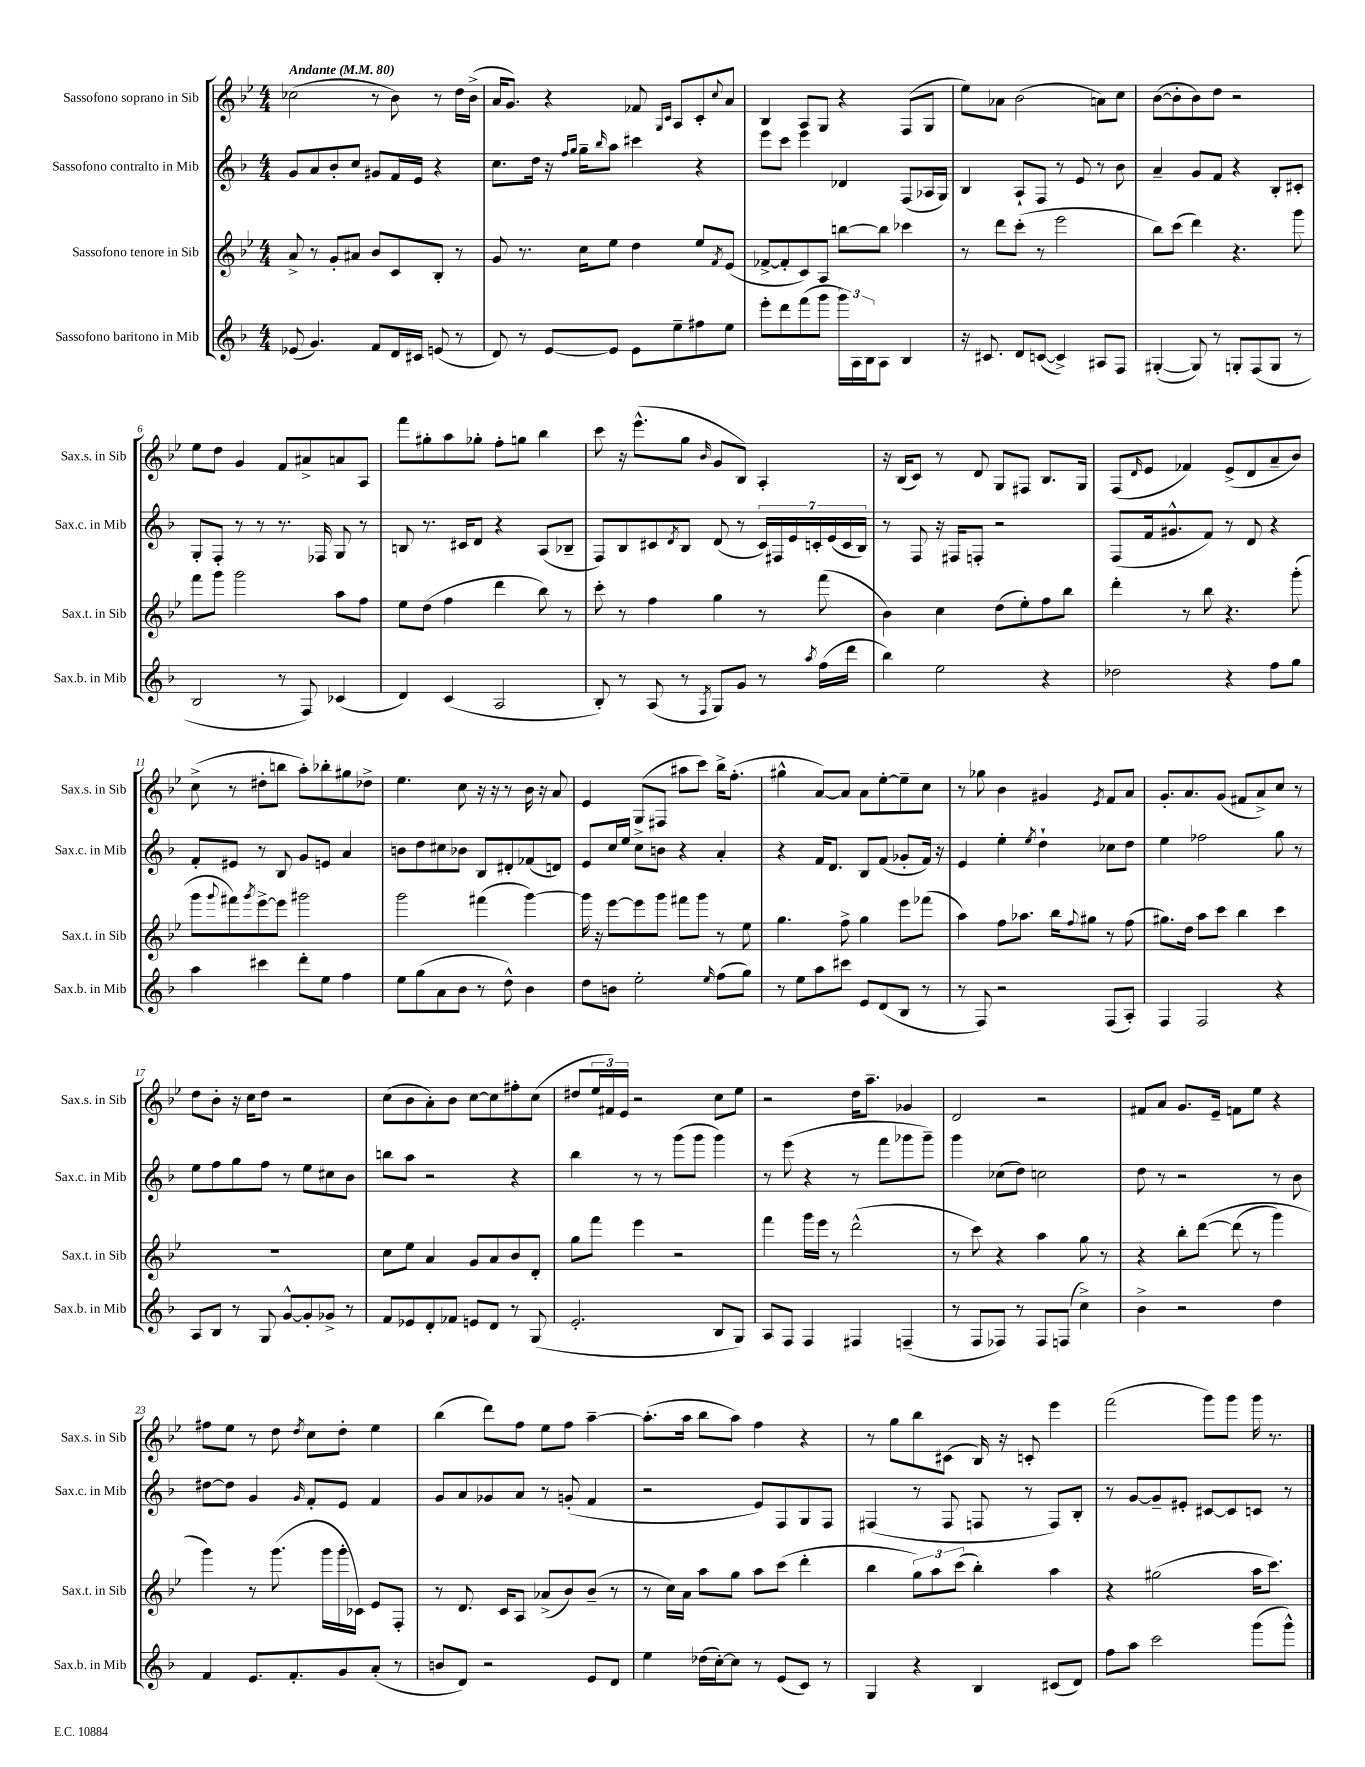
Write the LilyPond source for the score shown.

<<
\new StaffGroup <<
\new Staff = "s0" \with { instrumentName = "Sassofono soprano in Sib" shortInstrumentName = "Sax.s. in Sib" } {
    \clef treble \key bes \major \numericTimeSignature \time 4/4 \tempo "Andante" 4 = 80
    ces''2( r8 bes'8) r8 d''16 bes'16->( |
    a'16 g'8.) r4 fes'8 \grace { g16 c'16 } a8 c'8-. \appoggiatura { c''8 } a'8 |
    bes4 a8 g8 r4 f8( g8 |
    ees''8) aes'8 bes'2( a'8) c''8 |
    bes'8~( bes'8-. bes'8) d''8 r2 |
    ees''8 d''8 g'4 f'8 ais'8-> a'8 a8 |
    f'''8 gis''8-. a''8 ges''8-. f''8-. g''8 bes''4 |
    c'''8 r16 ees'''8.-^( g''8 \grace { bes'16 } g'8 bes8) a4-. |
    r16 bes16( c'8) r8 d'8 g8 fis8 bes8. g16 |
    f8( \grace { d'16 } ees'8 fes'4) ees'8->( d'8 a'8-- bes'8) |
    c''8->( r8 dis''8-. b''8 a''8-.) bes''8-. gis''8 des''8-> |
    ees''4. c''8 r16 r16 r8 bes'16 r16 a'8 |
    ees'4 g8( fis8 ais''8 c'''8) bes''16-> f''8.-.( |
    gis''4-^ a'8~) a'8 a'8 ees''8~-. ees''8-- c''8 |
    r8 ges''8 bes'4 gis'4 \acciaccatura { ees'8 } f'8 a'8 |
    g'8.-. a'8. g'8( fis'8 a'8->) c''8 r8 |
    d''8 bes'8-. r16 c''16 d''8 r2 |
    c''8( bes'8 a'8-.) bes'8 c''8~ c''8 fis''8-. c''8( |
    dis''8 \tuplet 3/2 { ees''16 fis'16) ees'16 } r2 c''8 ees''8 |
    r2 d''16 a''8.-- ges'4 |
    d'2 r2 |
    fis'8 a'8 g'8. ees'16-- f'8 ees''8 r4 |
    fis''8 ees''8 r8 d''8 \acciaccatura { d''8 } c''8 d''8-. ees''4 |
    bes''4( d'''8) f''8 ees''8 f''8 a''4~-- |
    a''8.-.( a''16 bes''8 a''8) f''4 r4 |
    r8 g''8 bes''8 cis'8( bes16) r16 c'8-. ees'''4 |
    f'''2( g'''8) g'''8 g'''16 r8. \bar "|." |
}
\new Staff = "s1" \with { instrumentName = "Sassofono contralto in Mib" shortInstrumentName = "Sax.c. in Mib" } {
    \clef treble \key f \major \numericTimeSignature \time 4/4
    g'8 a'8 bes'8-. c''8 gis'8 f'16 e'16 r4 |
    c''8. d''16 r16 \grace { f''16 g''16 } g''16-- \grace { bes''16 } a''8 cis'''4 r4 |
    e'''8 c'''8 e'''4 des'4 f8( aes16 g16) |
    bes4 a8-! f8 r8 e'8 r8 bes'8 |
    a'4-- g'8 f'8 r4 bes8-. cis'8-. |
    g8-. f8-. r8 r8 r8. fes16 g8 r8 |
    b8 r8. cis'16 d'8 r4 a8( bes8-- |
    f8) bes8 cis'8 \acciaccatura { d'8 } bes8 d'8( r8 \tuplet 7/4 { cis'16) fis16 e'16 c'16-. e'16( c'16 bes16) } |
    r8 f8 r16 fis16 f8-. r2 |
    f8( f'16 gis'8.-^ f'8) r8 d'8 r4 |
    f'8-. eis'8 r8 bes8 g'8 e'8 a'4 |
    b'8 d''8 cis''8 bes'8 bes8 dis'8-. fes'8( d'8) |
    e'8 c''16 e''16 c''8-> b'8 r4 a'4-. |
    r4 f'16 d'8. bes8 f'8( ges'8-. f'16) r16 |
    e'4 e''4-. \acciaccatura { e''8 } d''4-! ces''8 d''8 |
    e''4 fes''2 g''8 r8 |
    e''8 f''8 g''8 f''8 r8 e''8 cis''8 bes'8 |
    b''8 a''8 r2 r4 |
    bes''4 r8 r8 g'''8( g'''8 g'''4) |
    r8 e'''8( r4 r8 f'''8 ges'''8 ges'''8--) |
    g'''4 ces''8( d''8) c''2 |
    d''8 r8 r2 r8 bes'8 |
    dis''8~ dis''8 g'4 \grace { g'16 } f'8-. e'8 f'4 |
    g'8 a'8 ges'8 a'8 r8 g'8-.( f'4 |
    r2 e'8) f8 g8 f8 |
    fis4( r8 fis8 f8 r8 f8) bes8-. |
    r8 g'8~ g'8-- eis'8-. cis'8~ cis'8 c'8 r8 \bar "|." |
}
\new Staff = "s2" \with { instrumentName = "Sassofono tenore in Sib" shortInstrumentName = "Sax.t. in Sib" } {
    \clef treble \key bes \major \numericTimeSignature \time 4/4
    a'8-> r8 g'8-. ais'8 bes'8 c'8 bes8-. r8 |
    g'8 r8. c''16 ees''8 d''4 ees''8 \acciaccatura { f'8 } ees'8( |
    fes'8~-> fes'8-. c'8) a8 b''8~ b''8 ces'''4 |
    r8 d'''8 c'''8-.( r8 ees'''2 |
    bes''8) c'''8( d'''4) r4. g'''8 |
    f'''8 g'''8 g'''2 a''8 f''8 |
    ees''8 d''8( f''4 d'''4 bes''8) r8 |
    c'''8-. r8 f''4 g''4 r8 f'''8( |
    bes'4) c''4 d''8( ees''8-.) f''8 bes''8 |
    d'''4-. r8 bes''8 r4. g'''8-.( |
    g'''8 \appoggiatura { g'''8 } fis'''8) \acciaccatura { g'''8 } ees'''8~-> ees'''8 gis'''2 |
    g'''2 fis'''4( g'''4~) |
    g'''16 r16 ees'''8~ ees'''8 g'''8 fis'''8 g'''8 r8 ees''8 |
    g''4. f''8-> g''4 ees'''8 fes'''8( |
    a''4) f''8 aes''8. bes''16 \appoggiatura { f''8 } gis''8 r8 f''8( |
    gis''8.) d''16 a''8 c'''8 bes''4 c'''4 |
    R1 |
    c''8 ees''8 a'4 g'8 a'8 bes'8 d'8-. |
    g''8 f'''8 ees'''4 r2 |
    f'''4 g'''16 ees'''16 r8 d'''2-^( |
    r8 c'''8) r4 a''4 g''8 r8 |
    r4 bes''8-. d'''8~\( d'''8( r8 g'''4) |
    g'''4\) r8 g'''8.( g'''16 g'''16-. ces'16) ees'8 f8-. |
    r8 d'8. c'16 a8 aes'8->( bes'8) bes'8--( r8 |
    r8 c''16) a'16 a''8 g''8 a''8 c'''8( d'''4-. |
    bes''4 \tuplet 3/2 { g''8) a''8 c'''8( } bes''4-.) a''4 |
    r4 gis''2( a''16 c'''8.) \bar "|." |
}
\new Staff = "s3" \with { instrumentName = "Sassofono baritono in Mib" shortInstrumentName = "Sax.b. in Mib" } {
    \clef treble \key f \major \numericTimeSignature \time 4/4
    ees'8( g'4.) f'8 d'16 cis'16 e'8( r8 |
    d'8) r8 e'8~ e'8 e'8 e''8-- fis''8 e''8 |
    e'''8-. d'''8 f'''8( g'''8 \tuplet 3/2 { g'''16) a16 bes16 } a8 bes4 |
    r16 cis'8. d'8 c'8~( c'4->) ais8 f8 |
    gis4~-.( gis8) r8 g8-. f8( g8 r8 |
    bes2 r8 f8) ces'4( |
    d'4) c'4( a2 |
    bes8-.) r8 a8( r8 \acciaccatura { f8 } g8) g'8 r8 \acciaccatura { a''8 } f''16( d'''16 |
    bes''4) e''2 r4 |
    des''2 r4 f''8 g''8 |
    a''4 cis'''4 d'''8-. e''8 f''4 |
    e''8 g''8( a'8 bes'8 r8 d''8-^) bes'4 |
    d''8 b'8 e''2-. \grace { e''16 } f''8( g''8) |
    r8 e''8 a''8 cis'''8 e'8 d'8( bes8 r8 |
    r8 f8) r2 f8( a8-.) |
    f4 f2 r4 |
    a8 bes8 r8 g8 g'8~-^ g'8-. ges'8-> r8 |
    f'8 ees'8 d'8-. fes'8 e'8 d'8 r8 g8( |
    e'2.-. bes8 g8) |
    a8 f8 f4 fis4 f4--( |
    r8 f8 fes8) r8 fes8 f8( c''4->) |
    bes'4-> r2 d''4 |
    f'4 e'8. f'8.-. g'8 a'8-.( r8 |
    b'8 d'8) r2 e'8 d'8 |
    e''4 des''16( c''16~-.) c''8 r8 e'8( c'8) r8 |
    g4 r4 bes4 cis'8( d'8) |
    f''8 a''8 c'''2 g'''8( g'''8-^) \bar "|." |
}
>>
>>
